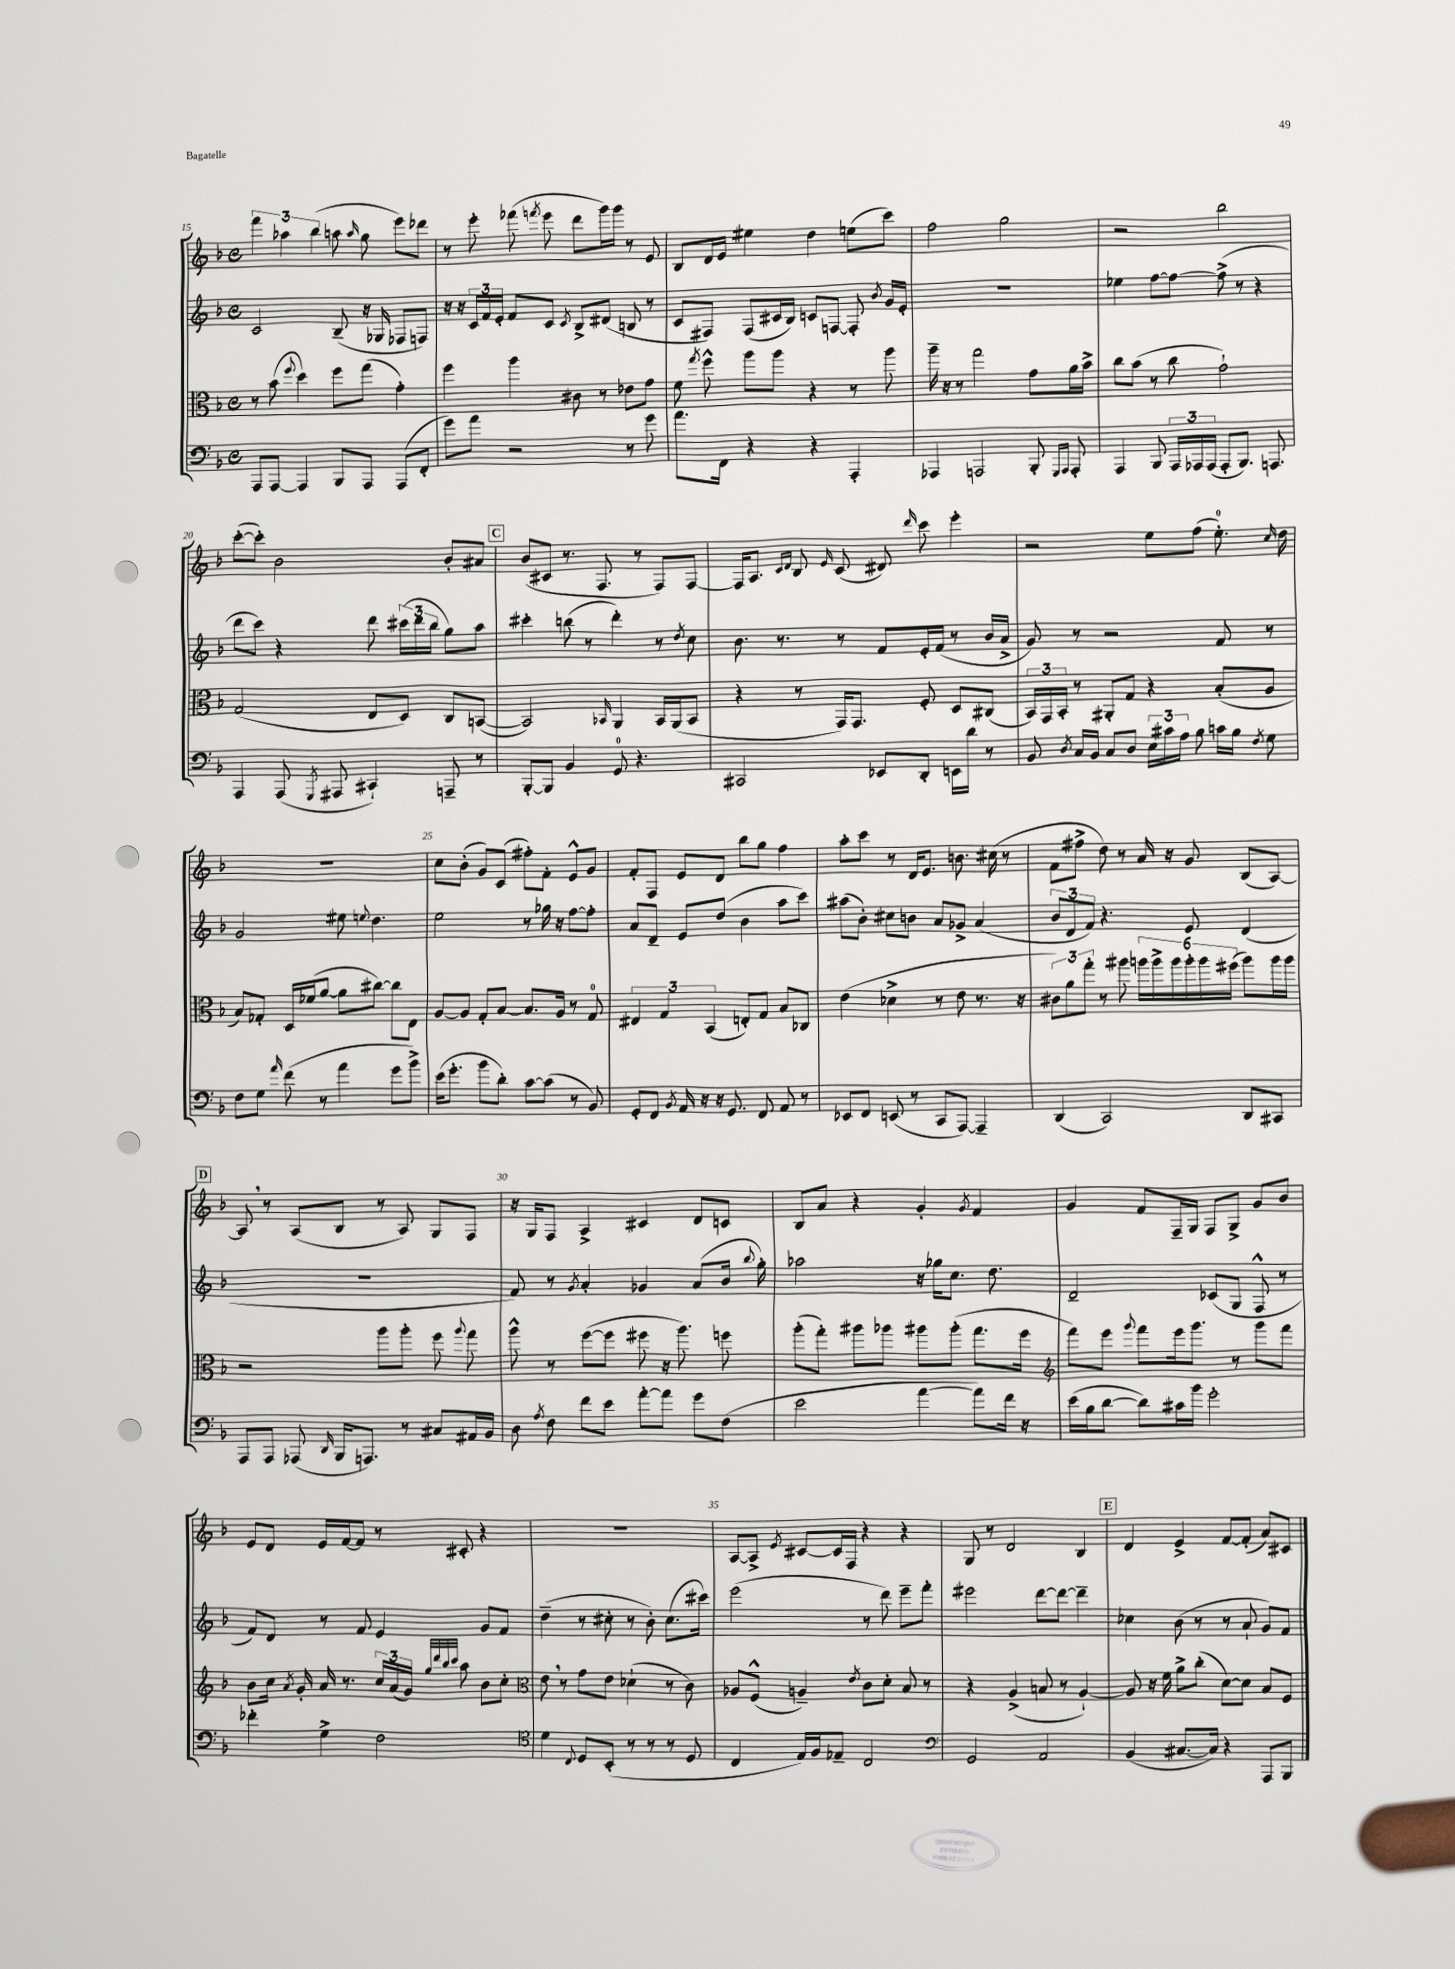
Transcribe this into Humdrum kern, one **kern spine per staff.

**kern	**kern	**kern	**kern
*staff4	*staff3	*staff2	*staff1
*clefF4	*clefC3	*clefG2	*clefG2
*k[b-]	*k[b-]	*k[b-]	*k[b-]
*M4/4	*M4/4	*M4/4	*M4/4
*met(c)	*met(c)	*met(c)	*met(c)
8AAA	8r	2c	6fff
[8AAA	(8b-	.	.
.	.	.	6aa-
.	8qqff	.	.
4AAA]	4dd)	.	.
.	.	.	(6bb-
8BBB-	8ff	(8B-~	8aa
.	.	.	16qqaa
8AAA	(8gg	16r	8gg
.	.	16G-	.
(8AAA	4g')	8F-	8eee)
8FF'	.	8F)	8ddd-
=	=	=	=
8g)	4ff	16r	8r
.	.	16r	.
8a	.	24c	8eee'
.	.	24f	.
.	.	24e'	.
2r	4aa	8f	(8fff-
.	.	.	8qfff
.	.	8c	8eee
.	.	8qc	.
.	8c#	8B-^	8ddd
.	8r	(8d#	16ggg)
.	.	.	16ggg
8r	8e-	8B	8r
8g	8g	8r	8e
=	=	=	=
8.a	8f	8c	8B-
.	8qgg	.	.
.	8ff^^	8F#)	16d
16FF	.	.	16e
4r	8aa	(8F#	4ee#
.	8aa	16c#	.
.	.	16B-)	.
4r	4r	8c	4dd
.	.	[8F	.
4AAA'	8r	8F']	(8ee
.	.	8qb-	.
.	8aa	16g	8ccc)
.	.	16e'	.
=	=	=	=
4AAA-	16aa~	1r	2ff
.	16r	.	.
.	8r	.	.
2AAA	2gg	.	.
.	.	.	2gg
8BBB-'	8g	.	.
16qqGGG	.	.	.
16qqAAA	.	.	.
8AAA'	16a	.	.
.	16b-^	.	.
=	=	=	=
4AAA	8cc	4ee-	2r
.	(8b-	.	.
8BBB-	8r	[8ff	.
24AAA	8cc	8ff_	.
24AAA-	.	.	.
(24AAA-	.	.	.
8AAA-'	2g`)	(8ff^]	2bb-
8.BBB-)	.	8r	.
.	.	4r	.
8.AAA	.	.	.
=	=	=	=
4AAA	(2G	8ddd	([8ccc'
.	.	8ccc)	8ccc'])
(8AAA	.	4r	2b-
8qGGG	.	.	.
8AAA#	.	.	.
4CC#`)	8E	8ddd	.
.	8D)	(24ccc#	.
.	.	24ddd	.
.	.	24bb-	.
8AAA~	8C	8gg)	8b-'
8r	([8BB	8aa	8a#
=	=	=	=
[8BBB-'	2BB])	4ccc#'	(8b-
8BBB-]	.	.	8c#
4BB-	.	(8bb	8.r
.	.	8r	.
.	.	.	8.F
.	16qqBB-	.	.
8GG	4AA	4ddd')	.
4.r	.	.	8r
.	16BB-	8r	8F)
.	(16AA	.	.
.	.	8qdd	.
.	8BB-	8cc	[8F
=	=	=	=
2CC#	4r	8.b-	16F]
.	.	.	8.A
.	.	8.r	.
.	.	.	16qqc
.	.	.	16qqd
.	8r	.	8B-
.	.	.	16qqe
.	16GG)	8r	(8c
.	8.GG	.	.
8EE-	.	8f	8d#)
.	.	.	16qqddd
8DD'	8F'	16e'	8ccc
.	.	(16f	.
16EE	8D	8r	4eee'
16d	.	.	.
8r	(8C#	16b-	.
.	.	16a^	.
=	=	=	=
8BB-	24BB-)	8g)	2r
.	24GG	.	.
.	24BB-'	.	.
8qD	.	.	.
16C	8r	8r	.
16BB-	.	.	.
8C	8AA#'	2r	.
8D	8G	.	.
24E	4r	.	8ee
24c#	.	.	.
24A	.	.	.
8B-	.	.	(8ff
16c	(8B-'	8f	8.ee')
16B-	.	.	.
8qF	.	.	.
8G	8A	8r	.
.	.	.	16qqcc
.	.	.	16dd
=	=	=	=
8F	8B-)	2g	1r
8G	8G-'	.	.
16qqa	.	.	.
(8f	16D	.	.
.	(16f-	.	.
8r	[8a	.	.
4a	8a]	8ee#	.
.	.	8qqee	.
.	[8cc#)	4.dd	.
8g	8cc#]	.	.
8b-^)	8E	.	.
=	=	=	=
(16e	[8A	2ee	8cc
8.g'	.	.	.
.	8A]	.	(8b-'
8b-	8G'	.	8g)
8d')	[8B-	.	(8c
[8c	8.B-]	8r	8ff#')
(8c]	.	16gg-	8f'
.	16A	16r	.
8r	8r	[8ff	8e^^
8BB-)	8G	8ff']	8g
=	=	=	=
8GG'	6E#	8a	8f'
8FF	.	8d~	8F
.	6G	.	.
8qBB-	.	.	.
16AA	.	8e	8e
16r	.	.	.
.	(6BB-	.	.
16r	.	(8dd	8d
8.GG	.	.	.
.	8E')	4b-	8bb-
8FF	8G	.	8gg
8AA	8B-	8aa	4ff
8r	8C-	8ccc)	.
=	=	=	=
8EE-	(4e	(8aa#	8aa'
8FF	.	8b-')	8ccc
(8EE	4d-^	8cc#	8r
8r	.	8b	16d
.	.	.	8.e
8CC	8r	8a	.
[8AAA)	8e	8g-^	8.b
4AAA~]	8.r	(4a	.
.	.	.	(16cc#
.	.	.	8r
.	16r	.	.
=	=	=	=
(4DD	12c#)	12b-	8f
.	12a	12d	.
.	.	.	8ff#^
.	12gg'	12f)	.
2CC)	8r	4.r	8dd)
.	8aa#	.	8r
.	24aa	.	16a
.	24aa^	.	.
.	.	.	16r
.	24aa	.	.
.	24aa'	8e	8g
.	24aa	.	.
.	(24ff#	.	.
8DD	8aa)	(4d	(8B-
8CC#	16aa	.	[8A)
.	16aa	.	.
=	=	=	=
8AAA	2r	1r	8A]
8AAA	.	.	8r
(8AAA-	.	.	(8A
16qqDD	.	.	.
16BBB-	.	.	8B-
8.AAA)	.	.	.
.	8aa	.	8r
8r	8aa'	.	8A)
8C#	8ff	.	8G
.	8qqaa	.	.
16AA#	8gg	.	8F
16BB-	.	.	.
=	=	=	=
8D	8aa^^	8f)	16r
.	.	.	16G
8qA	.	.	.
8F	8r	8r	8F
.	.	8qg	.
8f	([8ff	4a'	4A^
8e	8ff]	.	.
[8a'	8ff#	4g-	4c#
8a]	16r	.	.
.	8.aa)	.	.
8g	.	(8a	8d
(8F	8ff	16b-	8c
.	.	8qqbb-	.
.	.	16gg')	.
=	=	=	=
2e	(8aa'	2aa-	8B-
.	8gg')	.	8a
.	8aa#	.	4r
.	8aa-	.	.
[4a	8aa#	16r	4g'
.	.	16gg-	.
.	(8aa#'	8.cc	.
.	.	.	8qg
8a])	8.gg	.	4f
.	.	8.dd	.
16f	.	.	.
16r	16ff	.	.
=	=	=	=
*	*clefG2	*	*
(16e	8fff)	2d~	4g
16B-	.	.	.
[8d	8eee	.	.
.	8qqggg	.	.
8d])	8fff	.	8f
16c#	16eee	.	16F~
16b-	8.ggg	.	16G
2g'	.	(8c-	8F
.	8r	8G	8G^
.	8ggg	8F^^	8g
.	8fff	8r	8b-
=	=	=	=
4f-'	8b-	8f)	8e
.	16cc	8d	8d
.	8qa	.	.
.	16g'	.	.
4G^	16a	8r	16e
.	8.r	.	[16f
.	.	8f	8f]
2F	24cc	4e	8r
.	(24a	.	.
.	24g)	.	.
.	32qqgg	.	.
.	32qqddd	.	.
.	32qqbb-	.	.
.	32qqccc	.	.
.	8aa	.	8c#'
.	8b-	8g	4r
.	8cc'	8f	.
=	=	=	=
*clefC4	*clefC3	*	*
4d	8e	(4dd~	1r
.	8r	.	.
8qqC	.	.	.
8D	8g	8r	.
(8BB-'	8e	8cc#'	.
8r	(4d-`	8r	.
8r	.	8b-')	.
8r	8r	(8.cc#	.
8D	8c)	.	.
.	.	16ccc#)	.
=	=	=	=
4C	8A-	(2eee	[8A
.	(8F^^	.	8A^]
.	.	.	8qe
16E)	4A~)	.	[8c#
16F	.	.	.
8E-~	.	.	16c#]
.	.	.	16F
.	8qe	.	.
2C	8c	8r	4r
.	8d'	8ddd)	.
.	8B-	8eee~	4r
.	8r	8fff'	.
=	=	=	=
*clefF4	*	*	*
2GG	4r	2eee#	8G
.	.	.	8r
.	(4A^	.	2d
2AA	8B	[8ddd	.
.	8r	8ddd_	.
.	[4A`)	4ddd~]	4B-
=	=	=	=
(4BB-	8A]	4cc-	4d
.	16r	.	.
.	16f	.	.
[8.C#	8a^	(8b-	4e^
.	(8cc'	8r	.
16C#])	.	.	.
4r	[8d)	8r	[8f
.	8d]	8a`	(8f']
8AAA	8B-	8g)	8a)
8BBB-	8F	8f	8c#
==	==	==	==
*-	*-	*-	*-
